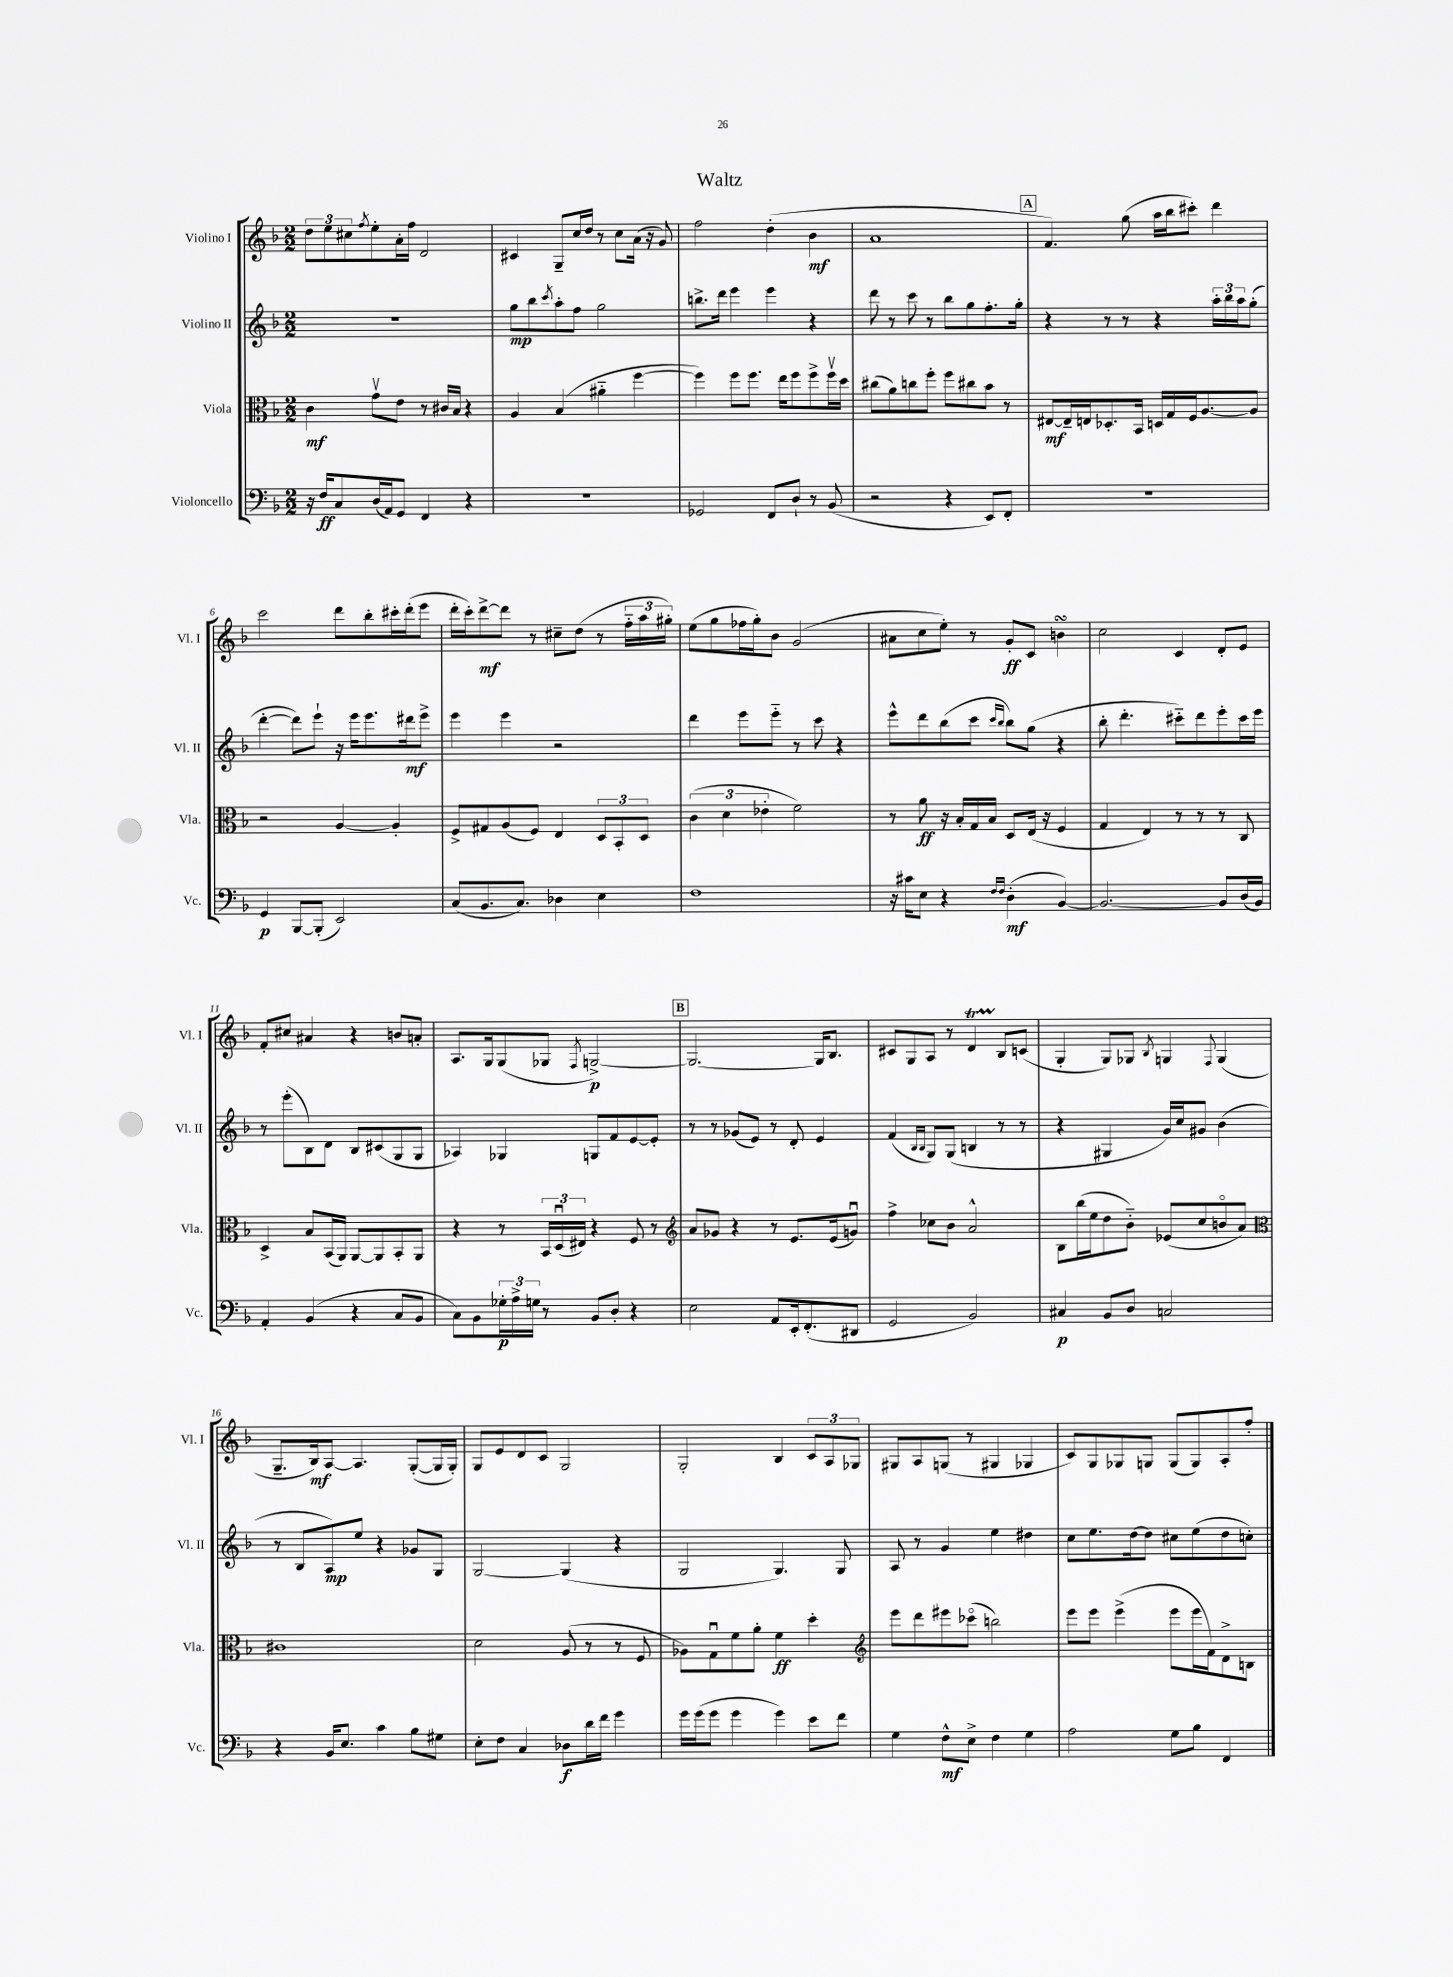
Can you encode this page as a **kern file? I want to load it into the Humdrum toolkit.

**kern	**kern	**kern	**kern
*staff4	*staff3	*staff2	*staff1
*clefF4	*clefC3	*clefG2	*clefG2
*k[b-]	*k[b-]	*k[b-]	*k[b-]
*M2/2	*M2/2	*M2/2	*M2/2
16r	4c	1r	12dd
16F	.	.	.
.	.	.	12ee
8C	.	.	.
.	.	.	12cc#
.	.	.	8qff
(16D	8gv	.	8ee'
16AA)	.	.	.
8GG	8e	.	16a'
.	.	.	16ff
4FF	8r	.	2d
.	16c#	.	.
.	16B-	.	.
4r	4r	.	.
=	=	=	=
1r	4A	8gg	4c#
.	.	8bb-	.
.	.	8qccc	.
.	(4B-	8aa'	8G~
.	.	8ff	16cc
.	.	.	16dd
.	4a#'~	2gg	8r
.	.	.	8cc
.	[4ff	.	(16a
.	.	.	16r
.	.	.	8g)
=	=	=	=
2GG-	4ff])	8.bb^	2ff
.	.	16ddd	.
.	8ff	4eee	.
.	8.ff	.	.
8FF	.	4eee	(4dd'
.	16ee	.	.
8D`	8ff	.	.
8r	8ff^	4r	4b-
(8BB-	16ffv	.	.
.	16dd	.	.
=	=	=	=
2r	(8cc#	8ddd	1a
.	8a)	8r	.
.	8cc	8ccc	.
.	8ff'	8r	.
4r	8ff	8bb-	.
.	8cc#	8gg	.
8EE)	8b-	8.ff'	.
8FF'	8r	.	.
.	.	16gg'	.
=	=	=	=
1r	[8E#	4r	4.f)
.	16E#~]	.	.
.	16E	.	.
.	8.D-'	8r	.
.	.	8r	(8gg
.	16BB-	.	.
.	16D	4r	16aa
.	16G	.	16bb-
.	16F	.	8ccc#')
.	[8.A	.	.
.	.	24aa'	4ddd
.	.	24bb-	.
.	.	24aa	.
.	8A]	(8gg'	.
=	=	=	=
4GG	2r	[4ddd'	2ccc
[8BBB-	.	8ddd])	.
(8BBB-']	.	8eee`	.
2EE)	[4A	16r	8ddd
.	.	16eee	.
.	.	8.eee	8bb-'
.	4A']	.	16ccc#'
.	.	16ddd#	(16ddd'
.	.	8eee^	8eee
=	=	=	=
(8C	8F^	4eee	16ddd'
.	.	.	16ccc')
8.BB-	8G#	.	[8ddd^
.	(8A	4eee	8ddd]
8.C)	.	.	.
.	8F)	.	8r
4D-	4E	2r	8cc#~
.	.	.	(8dd
4E	12D	.	8r
.	12BB-'	.	.
.	.	.	24ff'~
.	12D	.	24aa
.	.	.	24gg#')
=	=	=	=
1F	(6c	4ddd	(8ee
.	.	.	8gg
.	6d	.	.
.	.	8eee	16ff-
.	.	.	16gg')
.	6e-'	.	.
.	.	8eee'~	8b-
.	2f)	8r	(2g
.	.	8ccc	.
.	.	4r	.
=	=	=	=
16r	8r	8eee^^	8a#
16c#	.	.	.
8E	8a	8ddd	8cc
4r	16r	(8bb-	8ee')
.	16B-'	.	.
.	16G	8ccc	8r
.	16B-	.	.
16qqF	.	16qqccc	.
16qqF	.	16qqbb-	.
(4D'	8D	8bb-)	8g'
.	(16E	(8gg	8c
.	16r	.	.
[4BB-)	4F	4r	4b
=	=	=	=
2.BB-_	4G	8bb-'	2cc
.	.	4.ddd'	.
.	4E)	.	.
.	8r	8ccc#'~)	4c
.	8r	8ddd	.
8BB-]	8r	8eee'	8d'
(16D	8C	16ccc#	8e
16BB-)	.	16eee	.
=	=	=	=
4AA'	4D^	8r	8f'
.	.	(8eee'	8cc#
(4BB-	8B-	8B-)	4a#
.	(16BB-	8d	.
.	16AA)	.	.
4r	[8AA	8B-	4r
.	8AA]	(8c#	.
8C	8BB-'	8G	8b
8BB-	8AA	8G	8a'
=	=	=	=
8C)	4r	4A-)	8.A
8BB-	.	.	.
.	.	.	16G
24G-'	8r	4G-	(8G
24A^	.	.	.
24G	.	.	.
8r	24BB-	.	8G-
.	(24Du	.	.
.	24E#)	.	.
.	.	.	8qF
8BB-	4r	8G	[2G^)
8D'	.	8f	.
4r	8F	[8e	.
.	8r	8e']	.
=	=	=	=
*	*clefG2	*	*
2E	8a	8r	2.G_
.	8g-	8r	.
.	4r	(8g-	.
.	.	8e)	.
8AA	8r	8r	.
16EE'	8.e	8d'	.
(8.FF'	.	.	.
.	.	4e	16G]
.	(16e	.	8.B-
8DD#	8gu)	.	.
=	=	=	=
2GG	4ff^	(4f	8c#
.	.	.	8G
.	.	16qqB-	.
.	.	16qqB-	.
.	8cc-	8G)	8A
.	8b-	(8G	8r
2BB-)	2a^^	4B	4d
.	.	8r	8B-
.	.	8r	(8c
=	=	=	=
4C#	8B-	4r	4G'
.	(16bb-	.	.
.	16ee	.	.
8BB-	8dd	4G#	8G)
8D	8b-'~)	.	8G-
.	.	.	8qB-
2C	(8e-	16g)	4G
.	.	16cc	.
.	8cc	8g#	.
.	.	.	8qqF
.	8bo	(4b-	(4G
.	8a)	.	.
=	=	=	=
*	*clefC3	*	*
4r	1c#	8r	8.G~
.	.	8B-	.
.	.	.	16B-)
16BB-	.	8A)	[8A
8.E	.	.	.
.	.	8ee	4.A]
4c	.	4r	.
8B-	.	8g-	([8G'
8G#	.	8G	16G]
.	.	.	16G')
=	=	=	=
8E'	2d	[2G	8G
8F	.	.	8e
4C	.	.	8d
.	.	.	8c
8D-	(8A	(4G]	2G
16d	8r	.	.
16f	.	.	.
4g	8r	4r	.
.	8F	.	.
=	=	=	=
16g	8A-)	2G	2G'
(16g	.	.	.
8g	8Gu	.	.
4g	8f	.	.
.	8a'	.	.
4g)	4f	4.G)	4B-
8e	4dd'	.	12c
.	.	.	12A
8f	.	8G	.
.	.	.	12G-
=	=	=	=
*	*clefG2	*	*
4G	8eee	8A	8G#
.	8ddd	8r	8A
8F^^	8eee#	4g	(8G
8E^	(8ccc-o	.	8r
4F	2bb)	4ee	4G#
4G	.	4dd#	4G-
=	=	=	=
2A	8eee	8cc	8c)
.	8eee	8.ee	8G
.	(4eee^	.	8G-
.	.	[16dd	.
.	.	8dd]	8G
8G	8eee	8cc#	(8G
8B-	16eee	(8ee	8G)
.	16f)	.	.
4FF	8d^	8dd	8A'
.	8B	8cc')	8ff'
==	==	==	==
*-	*-	*-	*-
